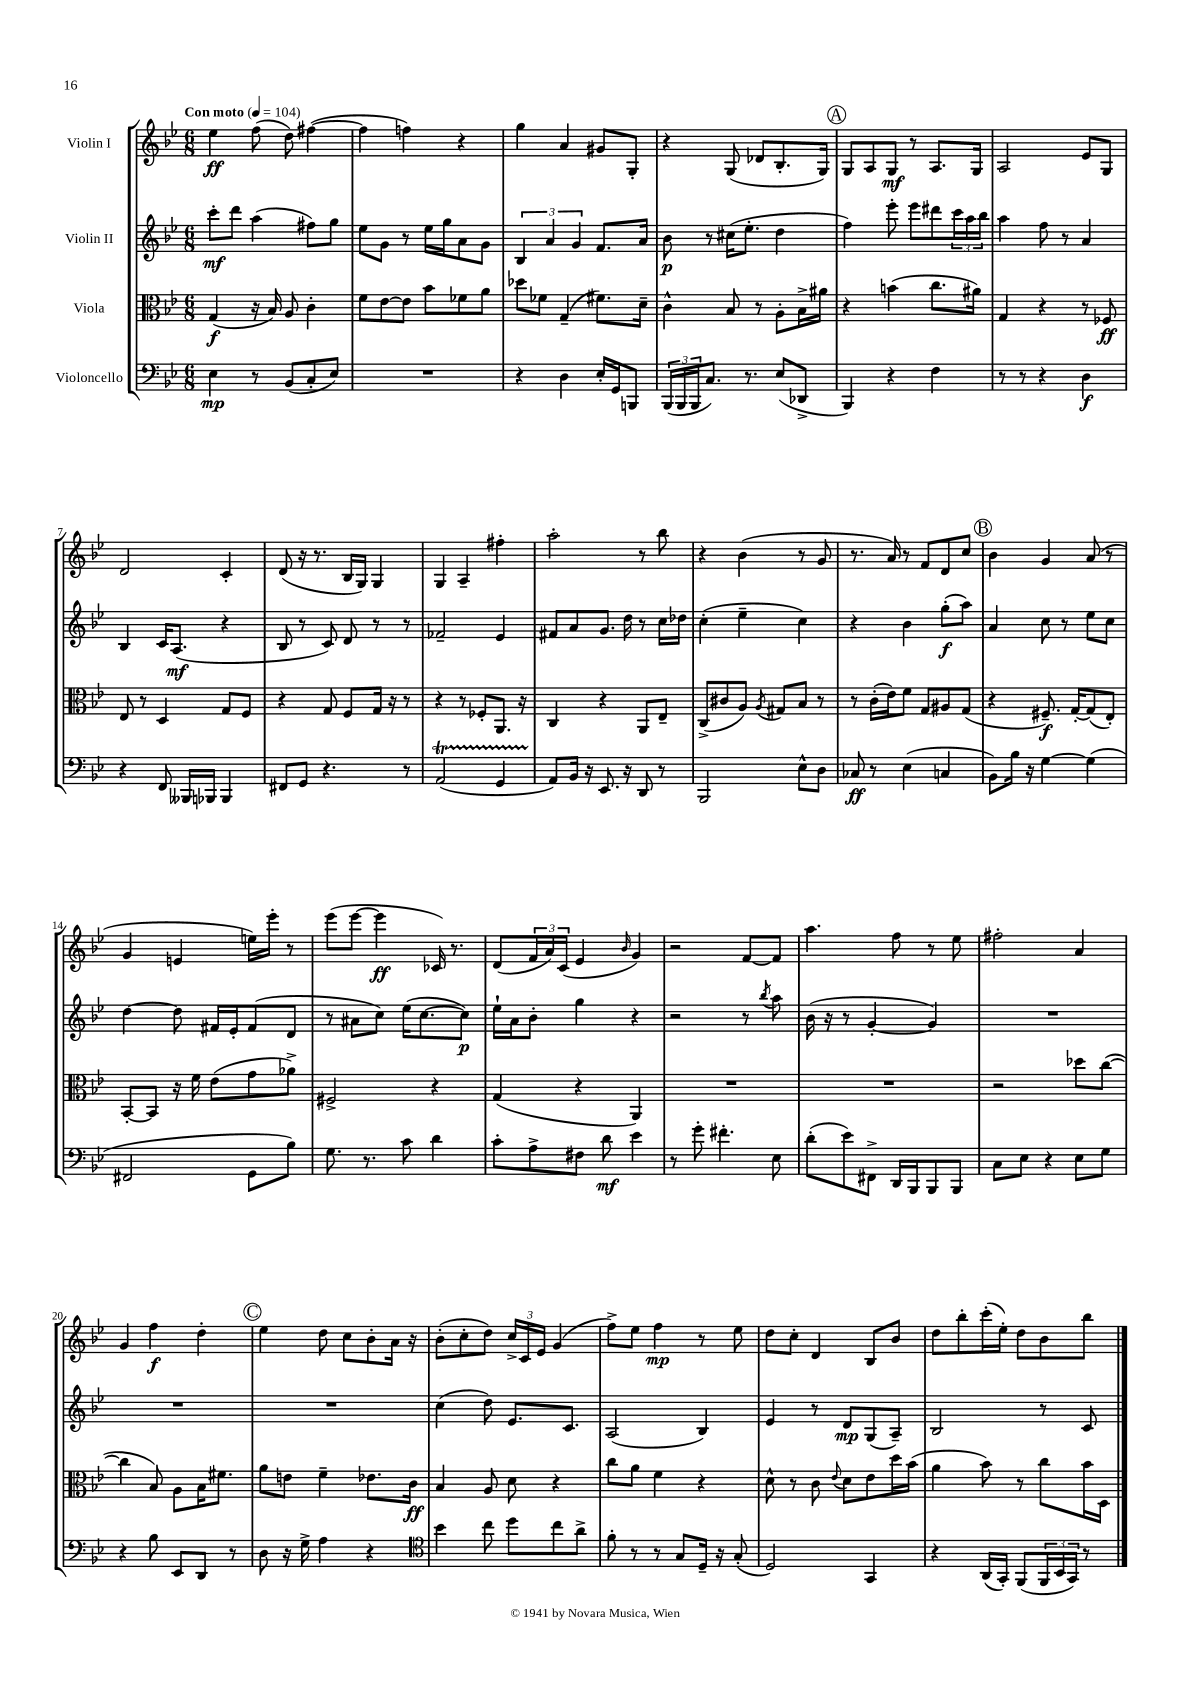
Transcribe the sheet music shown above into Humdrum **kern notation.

**kern	**kern	**kern	**kern
*staff4	*staff3	*staff2	*staff1
*clefF4	*clefC3	*clefG2	*clefG2
*k[b-e-]	*k[b-e-]	*k[b-e-]	*k[b-e-]
*M6/8	*M6/8	*M6/8	*M6/8
*MM104	*MM104	*MM104	*MM104
4E-\	(4G/	8ccc'\L	4ee-\
.	.	8ddd\J	.
8r	16r	(4aa\	(8ff\
.	16B-/)	.	.
(8BB-/L	8A/	.	8dd\)
8C'/	4c'\	8ff#\L)	([4ff#\
8E-/J)	.	8gg\J	.
=	=	=	=
2.r	8f\L	8ee-\L	4ff#\]
.	[8e-\	8g\J	.
.	8e-\]J	8r	4ff\)
.	8b-\L	16ee-\LL	.
.	.	16gg\J	.
.	8f-\	8a\	4r
.	8a\J	8g\J	.
=	=	=	=
4r	8dd-\L	6B-/	4gg\
.	8f-\J	.	.
.	.	6a/	.
4D\	(4G~/	.	4a/
.	.	6g/	.
16E-'/LL	8.f#\L)	8.f/L	8g#/L
16GG/J	.	.	.
8BBB/J	.	.	8G'/J
.	16d~\Jk	16a/Jk	.
=	=	=	=
(24BBB-/LL	4c^^\	8b-\	4r
24BBB-/	.	.	.
24BBB-/J	.	.	.
8.C/J)	.	8r	.
.	8B-/	(16cc#\LK	(8G/
8.r	.	8.ee-'\J	.
.	8r	.	8d-/L
(8E-/L	8A'\L	4dd\	8.B-'/
8DD-^/J	16B-^\L	.	.
.	16a#\JJ	.	16G/Jk)
=	=	=	=
4BBB-/)	4r	4ff\)	8G/L
.	.	.	8A/
4r	(4b\	8eee-'\	8G/J
.	.	8eee-\L	8r
4F\	8.cc\L	8ddd#\	8.A/L
.	.	24ccc\L	.
.	.	24aa\	.
.	16a#\Jk)	.	16G/Jk
.	.	24bb-\JJ	.
=	=	=	=
8r	4G/	4aa\	2A/
8r	.	.	.
4r	4r	8ff\	.
.	.	8r	.
4D\	8r	4a/	8e-/L
.	8F-/	.	8G/J
=	=	=	=
4r	8E-/	4B-/	2d/
.	8r	.	.
8FF/	4D/	16c/LK	.
.	.	(8.A/J	.
16BBB--/LL	.	.	.
16BBB-/JJ	.	.	.
4BBB-/	8G/L	4r	4c'/
.	8F/J	.	.
=	=	=	=
8FF#/L	4r	8B-/	(8d/
8GG/J	.	8r	16r
.	.	.	8.r
4.r	8G/	8c/)	.
.	8F/L	8d/	16B-/LL
.	.	.	16G/JJ)
.	16G/Jk	8r	4G/
.	16r	.	.
8r	8r	8r	.
=	=	=	=
(2AA/	4r	2f-~/	4G/
.	8r	.	4A~/
.	8F-'/L	.	.
4GG/	8.AA/J	4e-/	4ff#'\
.	16r	.	.
=	=	=	=
8AA/L)	4C/	8f#/L	2aa'\
16BB-/Jk	.	8a/	.
16r	.	.	.
8.EE-/	4r	8.g/J	.
16r	.	16dd\	.
8DD/	8AA/L	8r	8r
8r	8E-~/J	16cc\LL	8bb-\
.	.	16dd-\JJ	.
=	=	=	=
2BBB-/	(8C^/L	(4cc'\	4r
.	8c#/	.	.
.	8A/J)	4ee-~\	(4b-\
.	8qA/	.	.
.	8G#/L	.	.
8E-^^\L	8B-/J	4cc\)	8r
8D\J	8r	.	8g/
=	=	=	=
8C-/	8r	4r	8.r
8r	(16c'\LL	.	.
.	16e-\J)	.	16a/)
(4E-\	8f\J	4b-\	8r
.	8G/L	.	8f/L
4C/	8A#/	(8gg'\L	8d/
.	(8G/J	8aa\J)	8cc/J
=	=	=	=
8BB-\L)	4r	4a/	4b-\
16B-\Jk	.	.	.
16r	.	.	.
[4G\	8.F#~/)	8cc\	4g/
.	.	8r	.
.	[16G'/LK	.	.
(4G\]	(8G/]	8ee-\L	(8a/
.	8E-'/J)	8cc\J	8r
=	=	=	=
2FF#/	[8BB-'/L	[4dd\	4g/
.	8BB-/]J	.	.
.	16r	8dd\]	4e/
.	16f\	.	.
.	(8e-\L	16f#/LL	.
.	.	16e-'/J	.
8GG\L	8g\	(8f#/	16ee\LL)
.	.	.	16eee-'\JJ
8B-\J)	8a-^\J)	8d/J	8r
=	=	=	=
8.G\	2F#^/	8r	(8eee-\L
.	.	8a#\L	[8eee-\J
8.r	.	.	.
.	.	8cc\J)	4eee-\]
8c\	.	(16ee-\LK	.
.	.	[8.cc\	.
4d\	4r	.	16c-/)
.	.	.	8.r
.	.	8cc\]J)	.
=	=	=	=
8c'\L	(4G/	16ee-`\LL	(8d/L
.	.	16a\J	.
8A^\	.	8b-'\J	24f/L
.	.	.	24a/)
.	.	.	(24c/JJ
8F#\J	4r	4gg\	4e-/
8d\	.	.	.
.	.	.	16qqb-/
4e-\	4AA/)	4r	4g/)
=	=	=	=
8r	2.r	2r	2r
8g'\	.	.	.
4.f#'\	.	.	.
.	.	8r	[8f/L
.	.	8qbb-/	.
8E-\	.	8aa\	8f/]J
=	=	=	=
(8d'\L	2.r	(16b-\	4.aa\
.	.	16r	.
8e-\)	.	8r	.
8FF#^\J	.	[4g'/	.
16DD/LL	.	.	8ff\
16BBB-/J	.	.	.
8BBB-/	.	4g/])	8r
8BBB-/J	.	.	8ee-\
=	=	=	=
8C\L	2r	2.r	2ff#'\
8E-\J	.	.	.
4r	.	.	.
8E-\L	8dd-\L	.	4a/
8G\J	([8cc\J	.	.
=	=	=	=
4r	4cc\]	2.r	4g/
8B-\	8B-/)	.	4ff\
8EE-/L	8A\L	.	.
8DD/J	16B-\K	.	4dd'\
.	8.f#\J	.	.
8r	.	.	.
=	=	=	=
8D\	8a\L	2.r	4ee-\
16r	8e\J	.	.
16G^\	.	.	.
4A\	4f~\	.	8dd\
.	.	.	8cc\L
4r	8.e-\L	.	8b-'\
.	.	.	16a\Jk
.	16c\Jk	.	16r
=	=	=	=
*clefC4	*	*	*
4b-\	4B-/	(4cc\	(8b-'\L
.	.	.	8cc'\
8cc\	8A/	8dd\)	8dd\J)
8dd\L	8d\	8.e-/L	24cc^/LL
.	.	.	24c/
.	.	.	24e-/JJ
8cc\	4r	.	(4g/
.	.	8.c/J	.
8a^\J	.	.	.
=	=	=	=
8f'\	8cc\L	(2A/	8ff^\L)
8r	8a\J	.	8ee-\J
8r	4f\	.	4ff\
8G/L	.	.	.
16D~/Jk	4r	4B-/)	8r
16r	.	.	.
(8G'/	.	.	8ee-\
=	=	=	=
2D/)	8d^^\	4e-/	8dd\L
.	8r	.	8cc'\J
.	8c\	8r	4d/
.	8qqe-/	.	.
.	8d\L	8d/L	.
4GG/	8e-\	(8G/	8B-/L
.	16dd\L	8A~/J)	8b-/J
.	(16b-\JJ	.	.
=	=	=	=
4r	4a\	2B-/	8dd\L
.	.	.	8bb-'\
(16AA/LL	8b-\)	.	(16ccc'\L
16GG'/JJ)	.	.	16ee-'\JJ)
(8FF/L	8r	.	8dd\L
24FF/L	8cc\L	8r	8b-\
24BB-/	.	.	.
24GG/JJ)	.	.	.
8r	16b-\L	8c/	8bb-\J
.	16D\JJ	.	.
==	==	==	==
*-	*-	*-	*-
